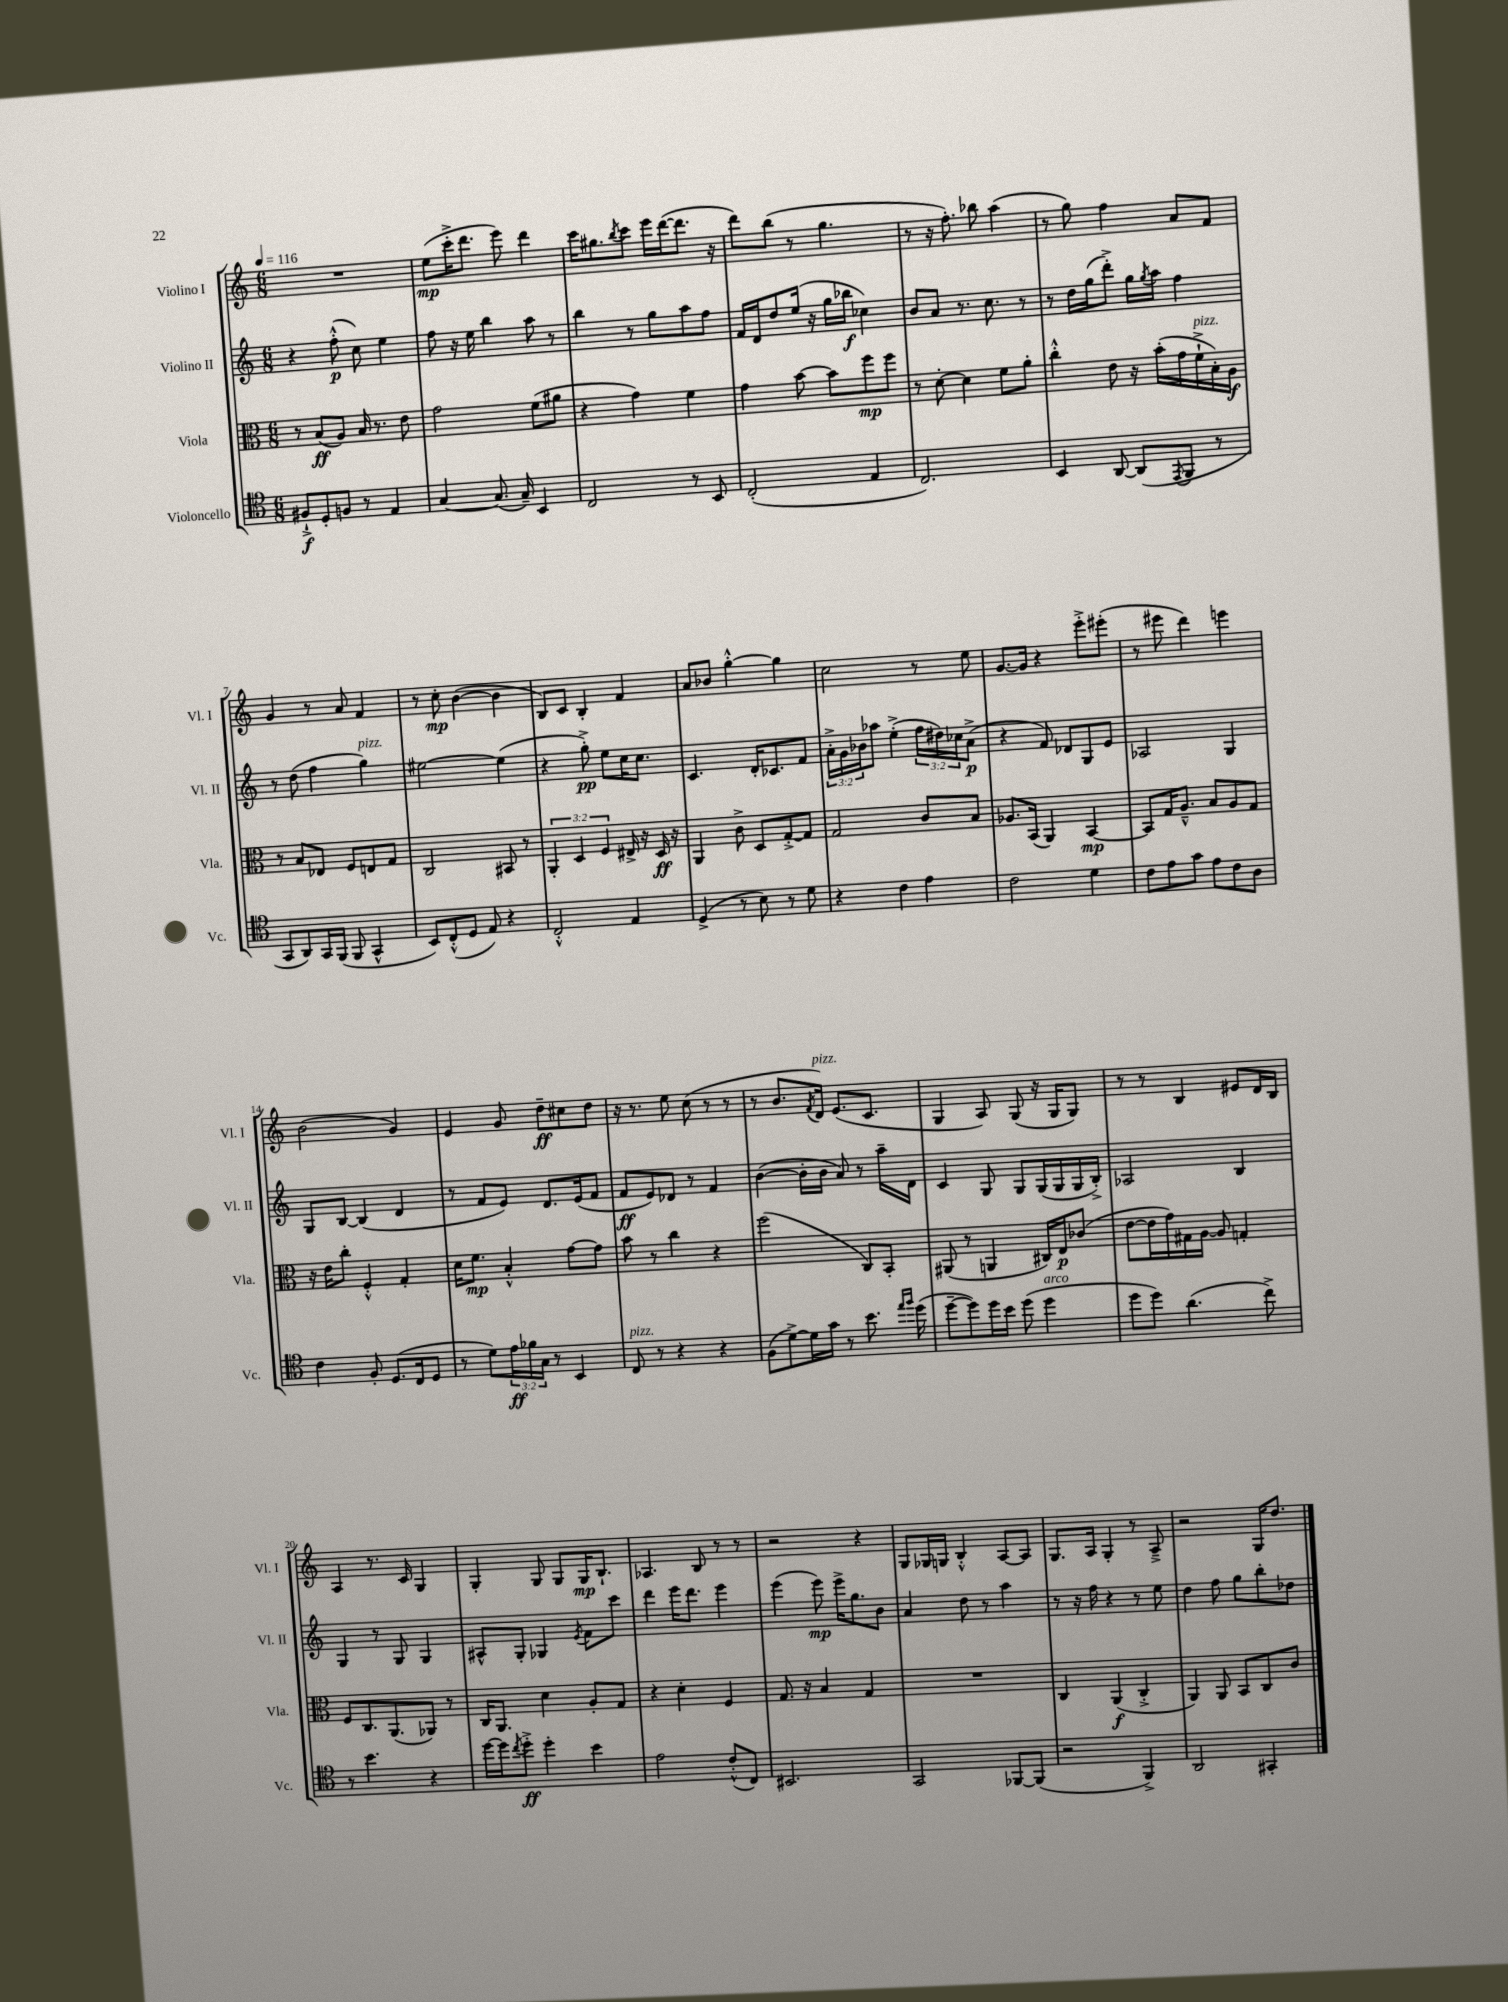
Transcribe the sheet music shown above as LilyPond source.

<<
\new StaffGroup <<
\new Staff = "s0" \with { instrumentName = "Violino I" shortInstrumentName = "Vl. I" } {
    \clef treble \key c \major \numericTimeSignature \time 6/8 \tempo 4 = 116
    R2. |
    e''8\mp( c'''16-.-> d'''8. e'''8) d'''4 |
    c'''16 gis''8. \acciaccatura { b''8 } c'''8 e'''16 d'''16~( d'''8. r16 |
    d'''8) b''8( r8 g''4. |
    r8 r16 f''8.-.) bes''8 a''4( |
    r8 g''8) f''4 a'8 f'8 |
    g'4 r8 a'8 f'4 |
    r8 c''8-.\mp b'4~( b'4 |
    b8) c'8 b4-. f'4 |
    a'8 bes'8 g''4~-.-^ g''4 |
    c''2 r8 e''8 |
    g'8.~ g'16 r4 e'''8-.-> eis'''8-.( |
    r8 eis'''8 d'''4) e'''4 |
    b'2( g'4) |
    e'4 g'8 d''8--\ff cis''8 d''8 |
    r16 r8. e''8 c''8( r8 r8 |
    r8 b'8. \acciaccatura { f'8 } d'16^\markup { \italic "pizz." }) e'8.( c'8. |
    g4 a8) g8( r16 g16 g8) |
    r8 r8 b4 eis'8 d'16 b16 |
    a4 r8. c'16 g4 |
    g4-. g8 g8 g16\mp b8.-! |
    aes4. b8 r8 r8 |
    r2 r4 |
    g8 ges16 g16 b4-.-^ a8~ a8 |
    g8. a16 g4-. r8 a8---> |
    r2 g16 d''8. \bar "|." |
}
\new Staff = "s1" \with { instrumentName = "Violino II" shortInstrumentName = "Vl. II" } {
    \clef treble \key c \major \numericTimeSignature \time 6/8 \override Staff.TupletNumber.text = #tuplet-number::calc-fraction-text
    r4 f''8-.-^\p( c''8) e''4 |
    f''8 r16 e''16 b''4 a''8 r8 |
    b''4 r8 g''8 a''8 f''8 |
    f'16 d'16 d''8 e''16( r16 g''16 bes''16\f ces''4) |
    b'8 a'8 r8. c''8. r8 |
    r8 d''16 g''16( d'''8-.->) g''16 \acciaccatura { g''8 } a''16 f''4 |
    r8 d''8( f''4 g''4^\markup { \italic "pizz." }) |
    eis''2~ eis''4( |
    r4 g''8-.->\pp) e''8 c''16 c''8. |
    c'4. d'16-. ces'8. f'8 |
    \tuplet 3/2 { a'16-.-> g'16 bes'16 } aes''8 e''4-.->( \tuplet 3/2 { f''16 dis''16) ces''16 } a'8->\p( |
    r4 f'8) des'8 g8 e'8 |
    aes2 g4 |
    g8 b8~ b4( d'4 |
    r8 f'8 e'8) d'8. e'16( f'8 |
    f'8\ff e'8) des'8 r8 f'4 |
    b'4~( b'16-. b'16 a'8) r8 a''16-- d'16 |
    c'4 g8 g8 g16( g16 g16 b16-.->) |
    aes2 b4 |
    g4 r8 g8 g4 |
    ais8-^ g8-. ges4 \acciaccatura { e'8 } f'8 c'''8 |
    d'''4 e'''16 d'''8. e'''4 |
    e'''4( e'''8\mp) e'''16-> g''8. b'8 |
    a'4 d''8 r8 a''4 |
    r8 r16 f''16 r4 r8 e''8 |
    d''4 f''8 g''8 b''8-. des''8 \bar "|." |
}
\new Staff = "s2" \with { instrumentName = "Viola" shortInstrumentName = "Vla." } {
    \clef alto \key c \major \numericTimeSignature \time 6/8 \override Staff.TupletNumber.text = #tuplet-number::calc-fraction-text
    r8 b8\ff( a8) b16 r8. e'8 |
    g'2 f'8( ais'8 |
    r4 g'4) f'4 |
    g'4 b'8~ b'8 f''8\mp f''8 |
    r8 d'8~-. d'4 f'8 a'8-. |
    c''4-.-^ e'8 r16 b'16-.( g'16 f'16-!->^\markup { \italic "pizz." } b16-.) a16\f |
    r8 b8 ees8 f8 e8 g8 |
    c2 bis,8 r8 |
    \tuplet 3/2 { a,4-. d4 f4 } eis16-> r16 d16\ff r16 |
    a,4 c'8-> d8 g8~-.-> g8 |
    g2 c'8 b8 |
    aes8. b,16( a,4) b,4~\mp |
    b,8 g16 a8.---^ b8 a8 g8 |
    r16 e'16 c''8-. f4-.-^ g4-. |
    d'16 f'8.\mp b4-.-^ g'8~ g'8 |
    b'8 r8 c''4 r4 |
    f''2( c8) b,8-. |
    ais,8( r8 a,4 cis16) e16\p ces'8( |
    e'8~ e'16 g'16) gis16 a16~ a8 g4-. |
    f8 c8. a,8.( aes,8) r8 |
    c16 a,8. d'4 a8-. g8 |
    r4 d'4-. f4 |
    g8. r16 b4 g4 |
    R2. |
    c4 a,4\f( c4-.-> |
    a,4) a,8 b,8 c8 c'8 \bar "|." |
}
\new Staff = "s3" \with { instrumentName = "Violoncello" shortInstrumentName = "Vc." } {
    \clef tenor \key c \major \numericTimeSignature \time 6/8 \override Staff.TupletNumber.text = #tuplet-number::calc-fraction-text
    fis8-!->\f d8-. f8 r8 e4 |
    g4~ g8.( g16--) b,4 |
    c2 r8 b,8 |
    c2-.( e4 |
    c2.) |
    b,4 a,8~ a,8( \acciaccatura { e,8 } f,8 r8 |
    g,8 a,8) g,16 f,16( f,8 g,4-^ |
    b,8) c8-.-^( d8 e8) r4 |
    c2-.-^ e4 |
    d4->( r8 b8) r8 d'8 |
    r4 c'4 e'4 |
    c'2 d'4 |
    c'8 e'8 g'8 e'8 c'8 a8 |
    c'4 f8-. d8.( c16 d8 |
    r8 d'8) \tuplet 3/2 { e'16\ff fes'16 g16 } r8 b,4 |
    c8^\markup { \italic "pizz." } r8 r4 r4 |
    f8( d'8~->) d'16 g'16 r8 b'8. \grace { e''16 f''16 } d''16( |
    d''8~-- d''8) d''16 b'16 d''8( d''4^\markup { \italic "arco" } |
    d''8 d''8) a'4.( c''8->) |
    r8 b'4. r4 |
    d''16~ d''16 \acciaccatura { c''8 } d''8-.->\ff d''4-. b'4 |
    e'2 c'8-.-^( c8) |
    bis,2. |
    g,2 fes,8~ fes,8( |
    r2 f,4->) |
    a,2 gis,4-. \bar "|." |
}
>>
>>
